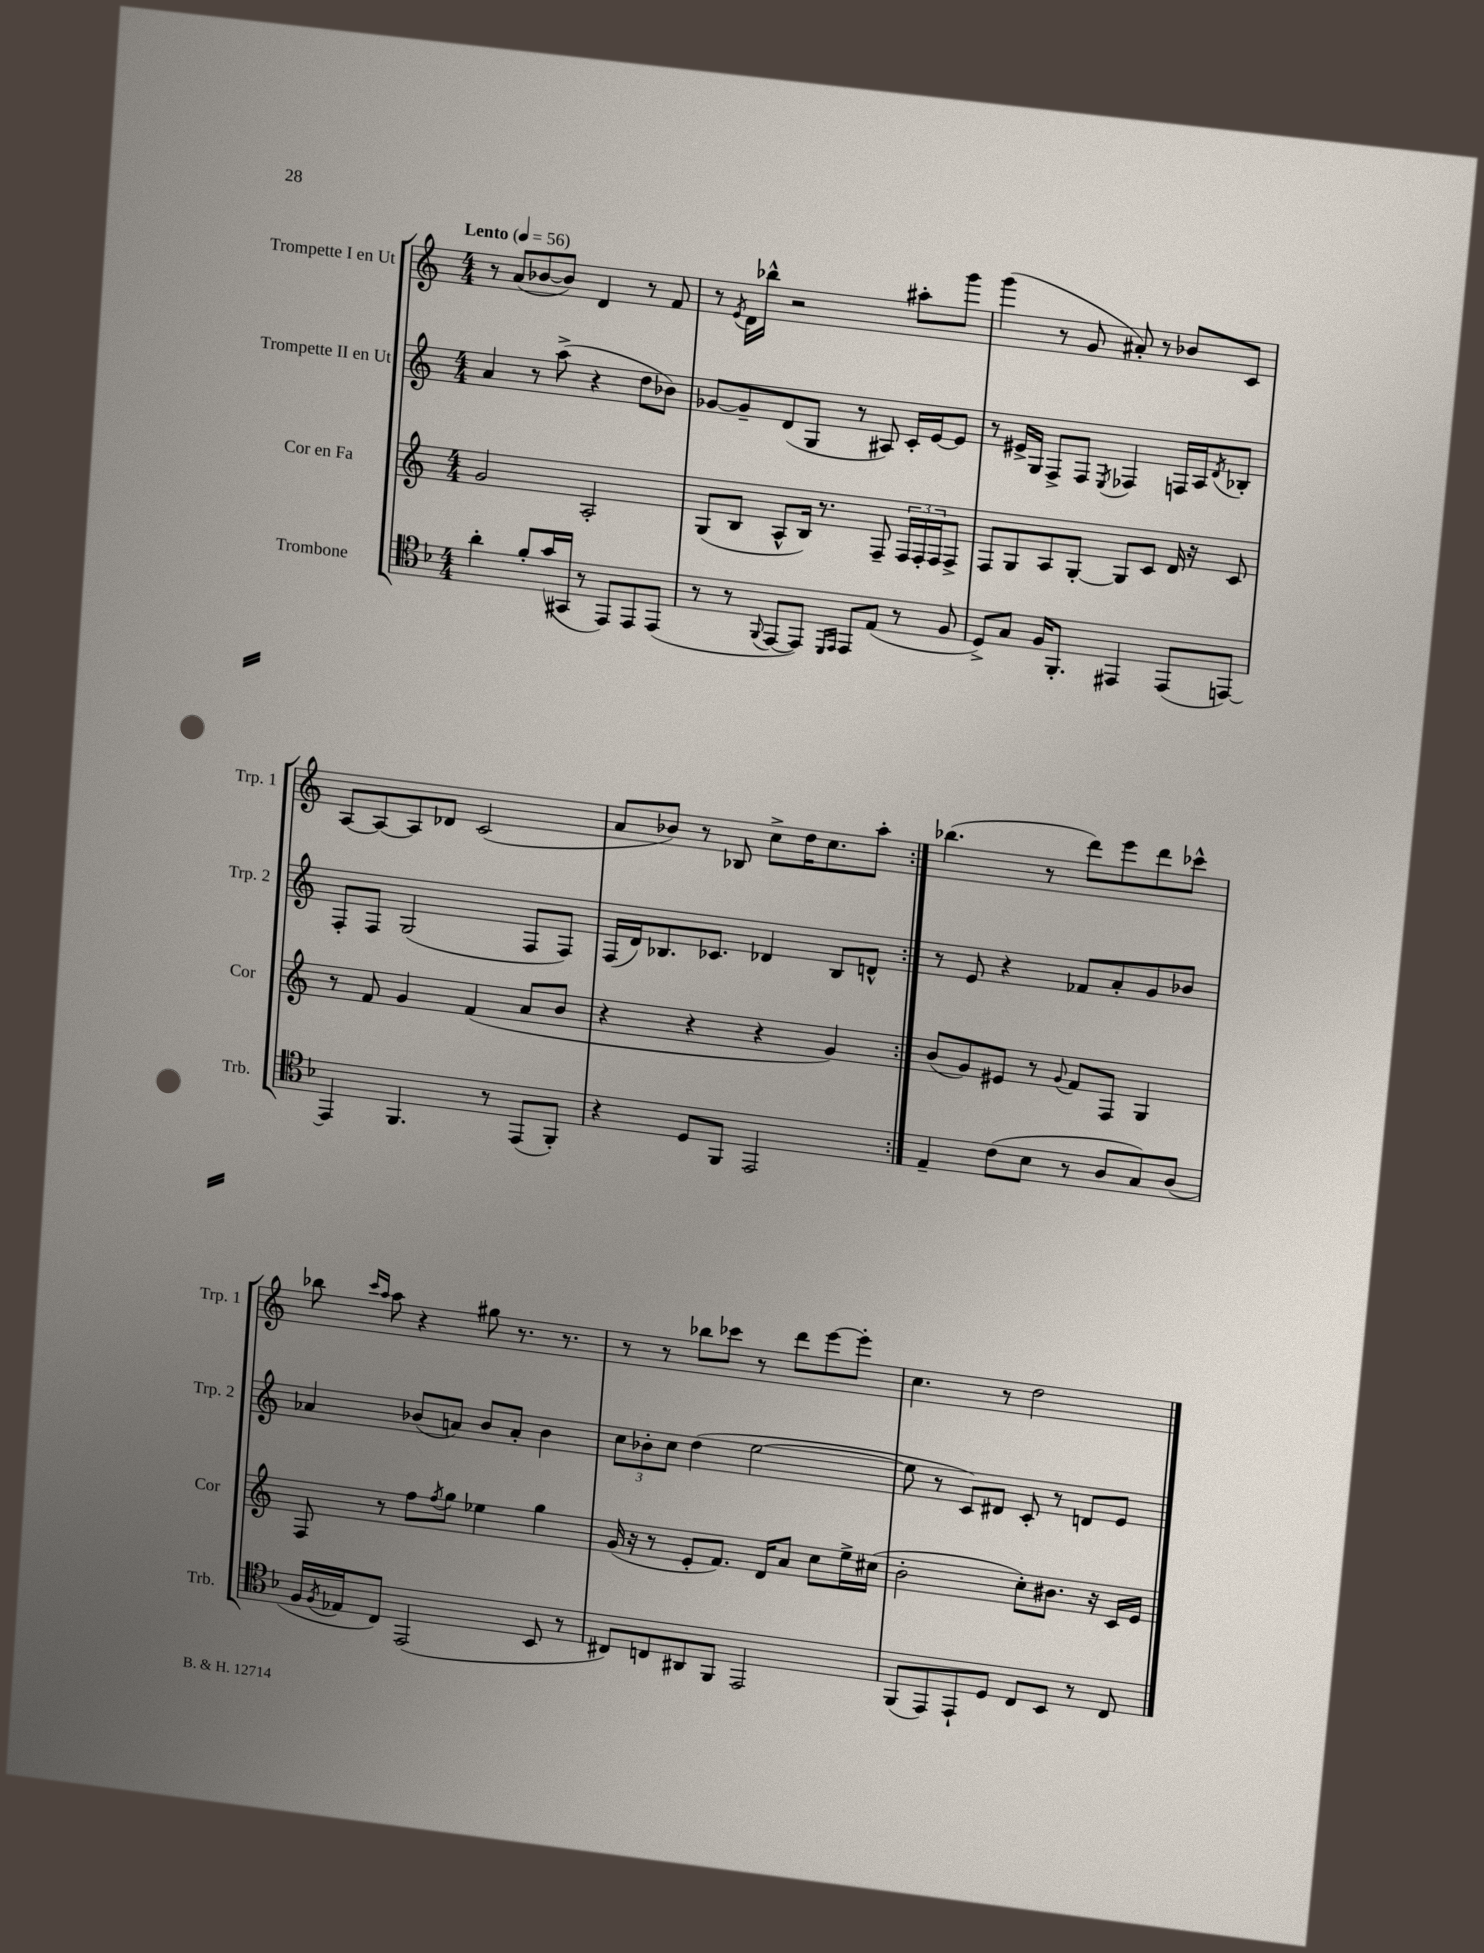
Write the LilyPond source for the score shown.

<<
\new StaffGroup <<
\new Staff = "s0" \with { instrumentName = "Trompette I en Ut" shortInstrumentName = "Trp. 1" } {
    \clef treble \key c \major \numericTimeSignature \time 4/4 \tempo "Lento" 4 = 56
    \repeat volta 2 { r8 a'8( bes'8~ bes'8) d'4 r8 f'8 |
    r8 \acciaccatura { e'8 } d'16 bes''16-^ r2 ais''8-. g'''8 |
    g'''4( r8 g'8 ais'8-.) r8 bes'8 c'8 |
    a8~ a8~ a8 des'8 c'2( |
    a'8 bes'8) r8 bes8 c''8-> d''16 c''8. a''8-. | }
    bes''4.( r8 d'''8) e'''8 d'''8 ces'''8-^ |
    bes''8 \grace { c'''16 a''16 } a''8 r4 gis''8 r8. r8. |
    r8 r8 bes''8 ces'''8 r8 d'''8 e'''8~ e'''8-. |
    c''4. r8 d''2 \bar "|." |
}
\new Staff = "s1" \with { instrumentName = "Trompette II en Ut" shortInstrumentName = "Trp. 2" } {
    \clef treble \key c \major \numericTimeSignature \time 4/4
    \repeat volta 2 { a'4 r8 a''8->( r4 d''8 bes'8) |
    ges'8~ ges'8-- d'8( g8 r8 ais8) c'16-. e'16~ e'8 |
    r8 eis'16-> g16 f8-> f8 \acciaccatura { e8 } fes4 f16 a16 \acciaccatura { d'8 } bes8-. |
    f8-. f8 g2( f8 f8) |
    f16( d'16) bes8. ces'8. des'4 bes8 d'8-^ | }
    r8 e'8 r4 fes'8 a'8-. g'8 bes'8 |
    aes'4 bes'8( a'8) bes'8 a'8-. bes'4 |
    \tuplet 3/2 { c''8 bes'8-. c''8 } d''4( e''2~ |
    e''8 r8 c'8) dis'8 c'8-. r8 d'8 e'8 \bar "|." |
}
\new Staff = "s2" \with { instrumentName = "Cor en Fa" shortInstrumentName = "Cor" } {
    \clef treble \key c \major \numericTimeSignature \time 4/4
    \repeat volta 2 { g'2 a2-. |
    g8( b8 a8-^ b16) r8. f8-- \tuplet 3/2 { f16 f16-. f16 } f8-> |
    f8 g8 a8 g8~-. g8 c'8 d'16 r16 c'8 |
    r8 f'8 g'4 f'4( a'8 b'8 |
    r4 r4 r4 g'4) | }
    b'8( g'8) eis'8 r8 \appoggiatura { g'8 } f'8 f8 g4 |
    f8 r8 f''8 \acciaccatura { f''8 } g''8 ees''4 g''4 |
    g'16( r16 r8 e'8-. f'8.) d'16 a'8 c''8 e''16-> cis''16( |
    b'2-. c''8-.) bis'8. r16 c'16 e'16 \bar "|." |
}
\new Staff = "s3" \with { instrumentName = "Trombone" shortInstrumentName = "Trb." } {
    \clef tenor \key f \major \numericTimeSignature \time 4/4
    \repeat volta 2 { a'4-. f'8-. g'16( gis,16 r8 e,8) e,8 e,8( |
    r8 r8 \appoggiatura { f,8 } e,8~ e,8) \grace { d,16 e,16 } e,8 e8( r8 f8 |
    d8->) g8 f16 f,8.-. eis,4 eis,8( e,8~) |
    e,4 f,4. r8 e,8( f,8-.) |
    r4 d8 f,8 e,2 | }
    e4-- c'8( bes8 r8 a8 g8) a8( |
    f16 \acciaccatura { f8 } ees16 c8) e,2( bes,8 r8 |
    cis8) c8 ais,8 f,8 e,2 |
    f,8( e,8) e,8-! d8 c8 bes,8 r8 c8 \bar "|." |
}
>>
>>
\layout { \context { \Score \remove "Bar_number_engraver" } }
